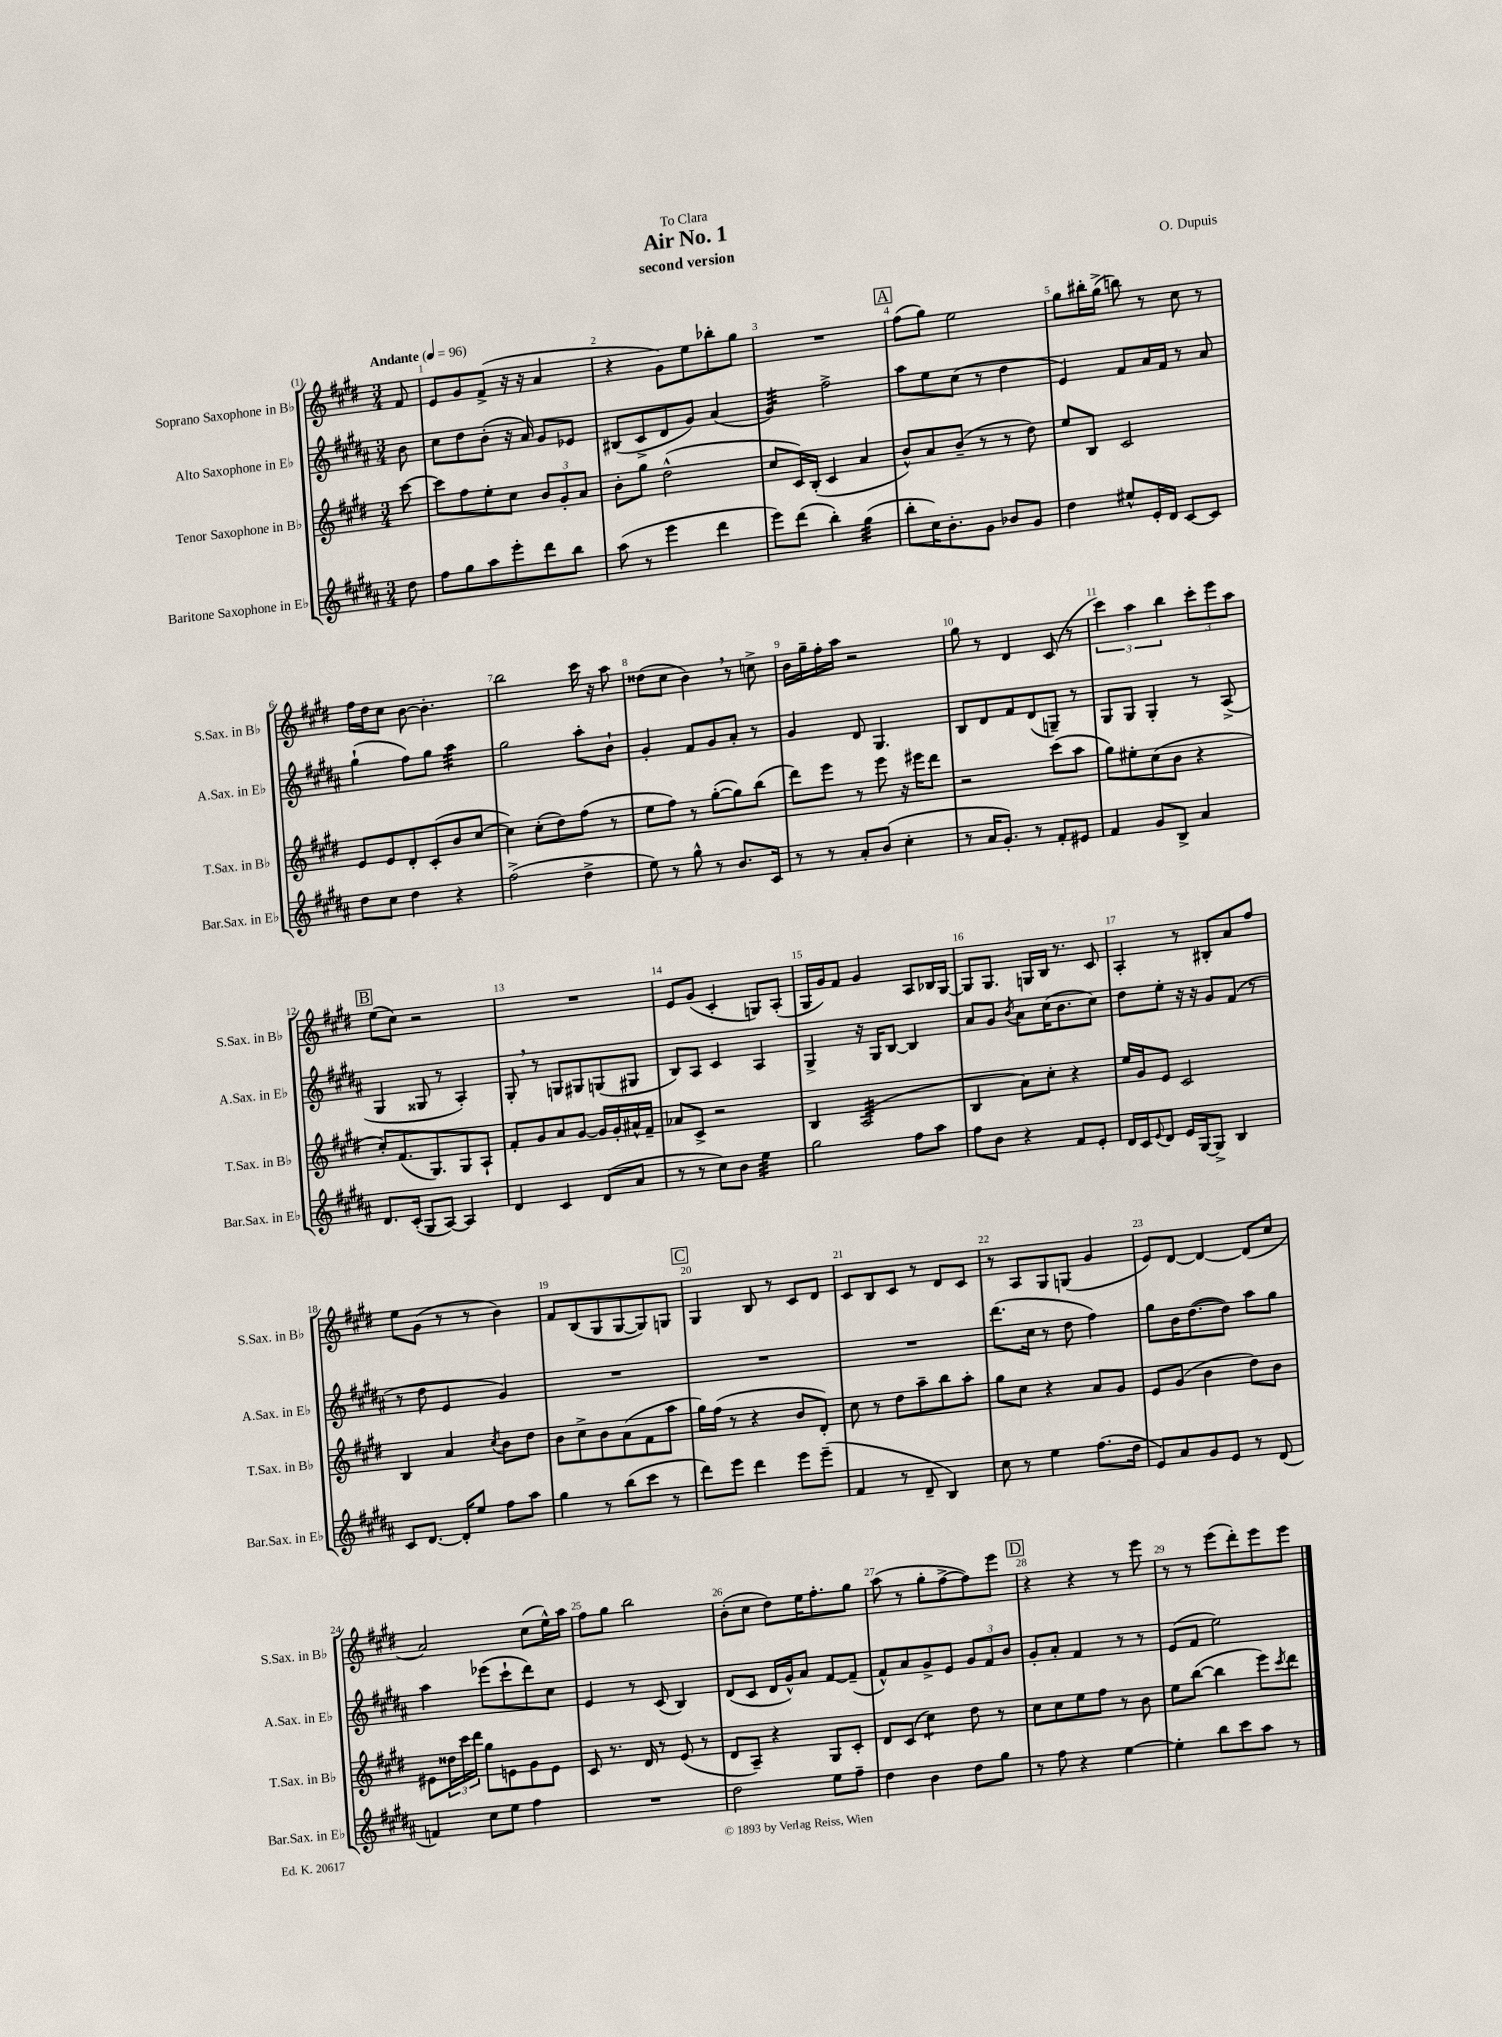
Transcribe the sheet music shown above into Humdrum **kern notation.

**kern	**kern	**kern	**kern
*staff4	*staff3	*staff2	*staff1
*clefG2	*clefG2	*clefG2	*clefG2
*k[f#c#g#d#a#]	*k[f#c#g#d#]	*k[f#c#g#d#a#]	*k[f#c#g#d#]
*M3/4	*M3/4	*M3/4	*M3/4
*MM96	*MM96	*MM96	*MM96
8dd#	[8ccc#	8b	8f#
=	=	=	=
8ff#	8ccc#]	8cc#	8e
8gg#	8ff#	8dd#	8g#
8aa#	8ee'	(8b'	(8f#^
8eee'	8cc#	16r	16r
.	.	16a#)	16r
8ddd#	12b	8g#	4a
.	12g#'	.	.
8bb	.	8e-	.
.	12a	.	.
=	=	=	=
(8aa#	8b'	(8B#	4r
8r	8gg#	8c#^	.
4eee	(2dd#^^	8d#	8g#)
.	.	8g#)	8ee
4ddd#	.	(4a#	8bb-'
.	.	.	8gg#
=	=	=	=
8eee)	8cc#	4g#)	2.r
(8ddd#	16c#)	.	.
.	(16B'	.	.
4bb')	4c#	2ff#^	.
(4gg#	4a	.	.
=	=	=	=
8bb'	8b^^)	8aa#	(8ff#
16cc#)	8a	8ee	8gg#)
8.b'	.	.	.
.	(8b~	(8cc#	2ee
8g#	8r	8r	.
8b-	8r	4dd#	.
8g#	8dd#)	.	.
=	=	=	=
4dd#	8ee	4e)	8gg#
.	8B	.	16bb#'
.	.	.	(16gg#^
8ee#^^	2c#	8f#	8bb)
16e'	.	16a#	8r
16d#	.	16f#	.
[8c#	.	8r	8cc#
8c#]	.	8a#	8r
=	=	=	=
8dd#	8e	(4gg#`	16ff#
.	.	.	16dd#
8cc#	8e	.	8cc#
4dd#	8d#'	8ff#)	[8b
.	(8c#'	8gg#	4.b']
4r	8b	4aa#	.
.	[8cc#	.	.
=	=	=	=
(2ff#^	4cc#])	2gg#	2bb
.	(8cc#'	.	.
.	8dd#)	.	.
4dd#^	(8ff#	8aa#'	16ccc#
.	.	.	16r
.	8r	8b`	8aa
=	=	=	=
8ee)	8ee	4g#'	(8dd##
8r	8ff#)	.	8cc#
8gg#^^	8r	8f#	4b)
8r	([8gg#'	8g#	.
8.b	8gg#])	8a#'	8r
.	(8bb	8r	8cc^
16c#	.	.	.
=	=	=	=
8r	8ddd#)	4g#	16b
.	.	.	16gg#~
8r	8eee	.	16ff#'
.	.	.	16aa
8a#'	8r	8d#	2r
(8b	8eee	4.G#	.
4cc#'	16r	.	.
.	16eee#	.	.
.	8ddd#	.	.
=	=	=	=
8r	2r	8B	8gg#
16a#	.	8d#	8r
8.g#')	.	.	.
.	.	8f#	4d#
8r	.	(8d#	.
8f#'	(8ccc#	8G~)	(8c#
8e#	8aa	8r	8r
=	=	=	=
4f#	8gg#)	8G#	6ccc#)
.	8ee#'	8G#	.
.	.	.	6aa
8g#	(8cc#	4G#'	.
.	.	.	6bb
8B^	8b	.	.
4a#	4r	8r	12ccc#'
.	.	.	12eee
.	.	(8A#^	.
.	.	.	12aa
=	=	=	=
8.d#	8cc#')	4G#	(8ee
.	(8.f#	.	8cc#)
(16c#'	.	.	.
8G#	.	8G##	2r
.	8.G#)	.	.
[8A#)	.	8r	.
4A#]	8G#	4A#')	.
.	8A`	.	.
=	=	=	=
4d#	8f#'	8G#'	2.r
.	8g#	8r	.
4c#	8a	8G	.
.	[8g#	8G#	.
(8d#	16g#]	(8G	.
.	16g#'	.	.
8a#	16a#^^	8G#	.
.	16f#~	.	.
=	=	=	=
8r	8a-	8B)	8e
8r	8c#^	8A#	(8g#
8cc#)	2r	4c#	4c#'
8b	.	.	.
4ee	.	4A#	8G)
.	.	.	(8A'
=	=	=	=
2gg#	4B	4G#^	16G#
.	.	.	16g#)
.	.	.	8f#
.	(2A	16r	4g#
.	.	16G#	.
.	.	[8B	.
8ff#	.	4B]	8A
8aa#	.	.	16B-
.	.	.	[16G#
=	=	=	=
8ff#	4B	8a#	8G#]
8b	.	8g#	8.G#
.	.	8qb	.
4r	8a)	8a#	.
.	.	.	16G
.	8cc#'	(16cc#	16B
.	.	8.b	8.r
8f#	4r	.	.
8e'	.	8cc#)	8c#
=	=	=	=
16d#	16ee	8dd#	4A'
16c#	16g#	.	.
8qqe	.	.	.
8d#	8e	8ee'	.
16e	2c#	16r	8r
[16G#	.	16r	.
8G#^]	.	8g#	8B#'
4B	.	(8f#	8a
.	.	8r	8ff#
=	=	=	=
8c#	4B	8r	8ee
[8.d#	.	8dd#	(8g#
.	4a	4e	8r
16d#']	.	.	.
8ee	.	.	8r
.	8qcc#	.	.
8ff#	8b	4g#)	4b)
8aa#	8dd#	.	.
=	=	=	=
4gg#	8b	2.r	8f#
.	8cc#^	.	(8B
8r	8b	.	8G#
(8bb	(8a	.	[8G#
8ccc#	8f#	.	8G#])
8r	8aa	.	8G
=	=	=	=
8ddd#)	16gg#)	2.r	4G#
.	(16ff#	.	.
8eee	8r	.	.
4ddd#	4r	.	8B
.	.	.	8r
8eee	8b	.	8c#
(8eee~	8d#')	.	8d#
=	=	=	=
4f#	8cc#	2.r	8c#
.	8r	.	8B
8r	8dd#	.	8c#
8d#~	8aa~	.	8r
4B)	8bb	.	8d#
.	8aa'	.	8c#
=	=	=	=
8cc#	8gg#	(8.ddd#	8r
8r	8cc#	.	8A
.	.	16cc#	.
4ee	4r	8r	8G#
.	.	8dd#	(8G
(8.ff#	8a	4ff#)	4g#
.	8g#	.	.
16dd#	.	.	.
=	=	=	=
8e)	8e	8gg#	8e)
8a#	(8g#	16b	[8d#
.	.	([8.dd#	.
8g#	4b	.	4d#_
8e	.	8dd#])	.
8r	8dd#)	8aa#	(8d#]
(8d#	8b	8gg#	8cc#
=	=	=	=
4f)	8e#	4aa#	2a)
.	24dd##	.	.
.	24ccc#	.	.
.	24ddd#	.	.
8cc#	8gg#	(8eee-	.
8ee	8e	8ccc#`	.
4ff#	8g#	8ddd#)	(8cc#
.	8e	8cc#	16ee^^)
.	.	.	16aa
=	=	=	=
2.r	8c#	4e	8ff#
.	8.r	.	8gg#
.	.	8r	2bb
.	16d#	.	.
.	8r	(8c#	.
.	(8e	4B)	.
.	8r	.	.
=	=	=	=
2dd#	8d#	(8d#	(8b'
.	8A~)	8c#	8cc#
.	4r	16d#	8dd#)
.	.	16g#^^)	.
.	.	8a#	16ee
.	.	.	8.ff#'
8ee	8G#	[8f#	.
8ff#~	8c#'	(8f#~]	8gg#
=	=	=	=
4dd#	8d#	8f#^^)	(8aa
.	(8c#	8a#	8r
4b	4cc#)	8g#^	8gg#'
.	.	8e	[8ff#^
8dd#	8dd#	12g#	8ff#])
.	.	12f#	.
8gg#	8r	.	8eee
.	.	12b	.
=	=	=	=
8r	8cc#	8g#'	4r
8ff#	8cc#	8a#'	.
4r	8ee	4f#	4r
.	8ff#	.	.
[4ee	8r	8r	8r
.	8b	8r	8eee
=	=	=	=
4ee']	8ee	(8e	8r
.	([8bb	8f#	8r
8bb	4bb]	2ee)	(8eee
8ccc#	.	.	8ddd#')
8aa#	8eee)	.	8eee
.	8qccc#	.	.
8r	8ddd#	.	8eee
==	==	==	==
*-	*-	*-	*-
